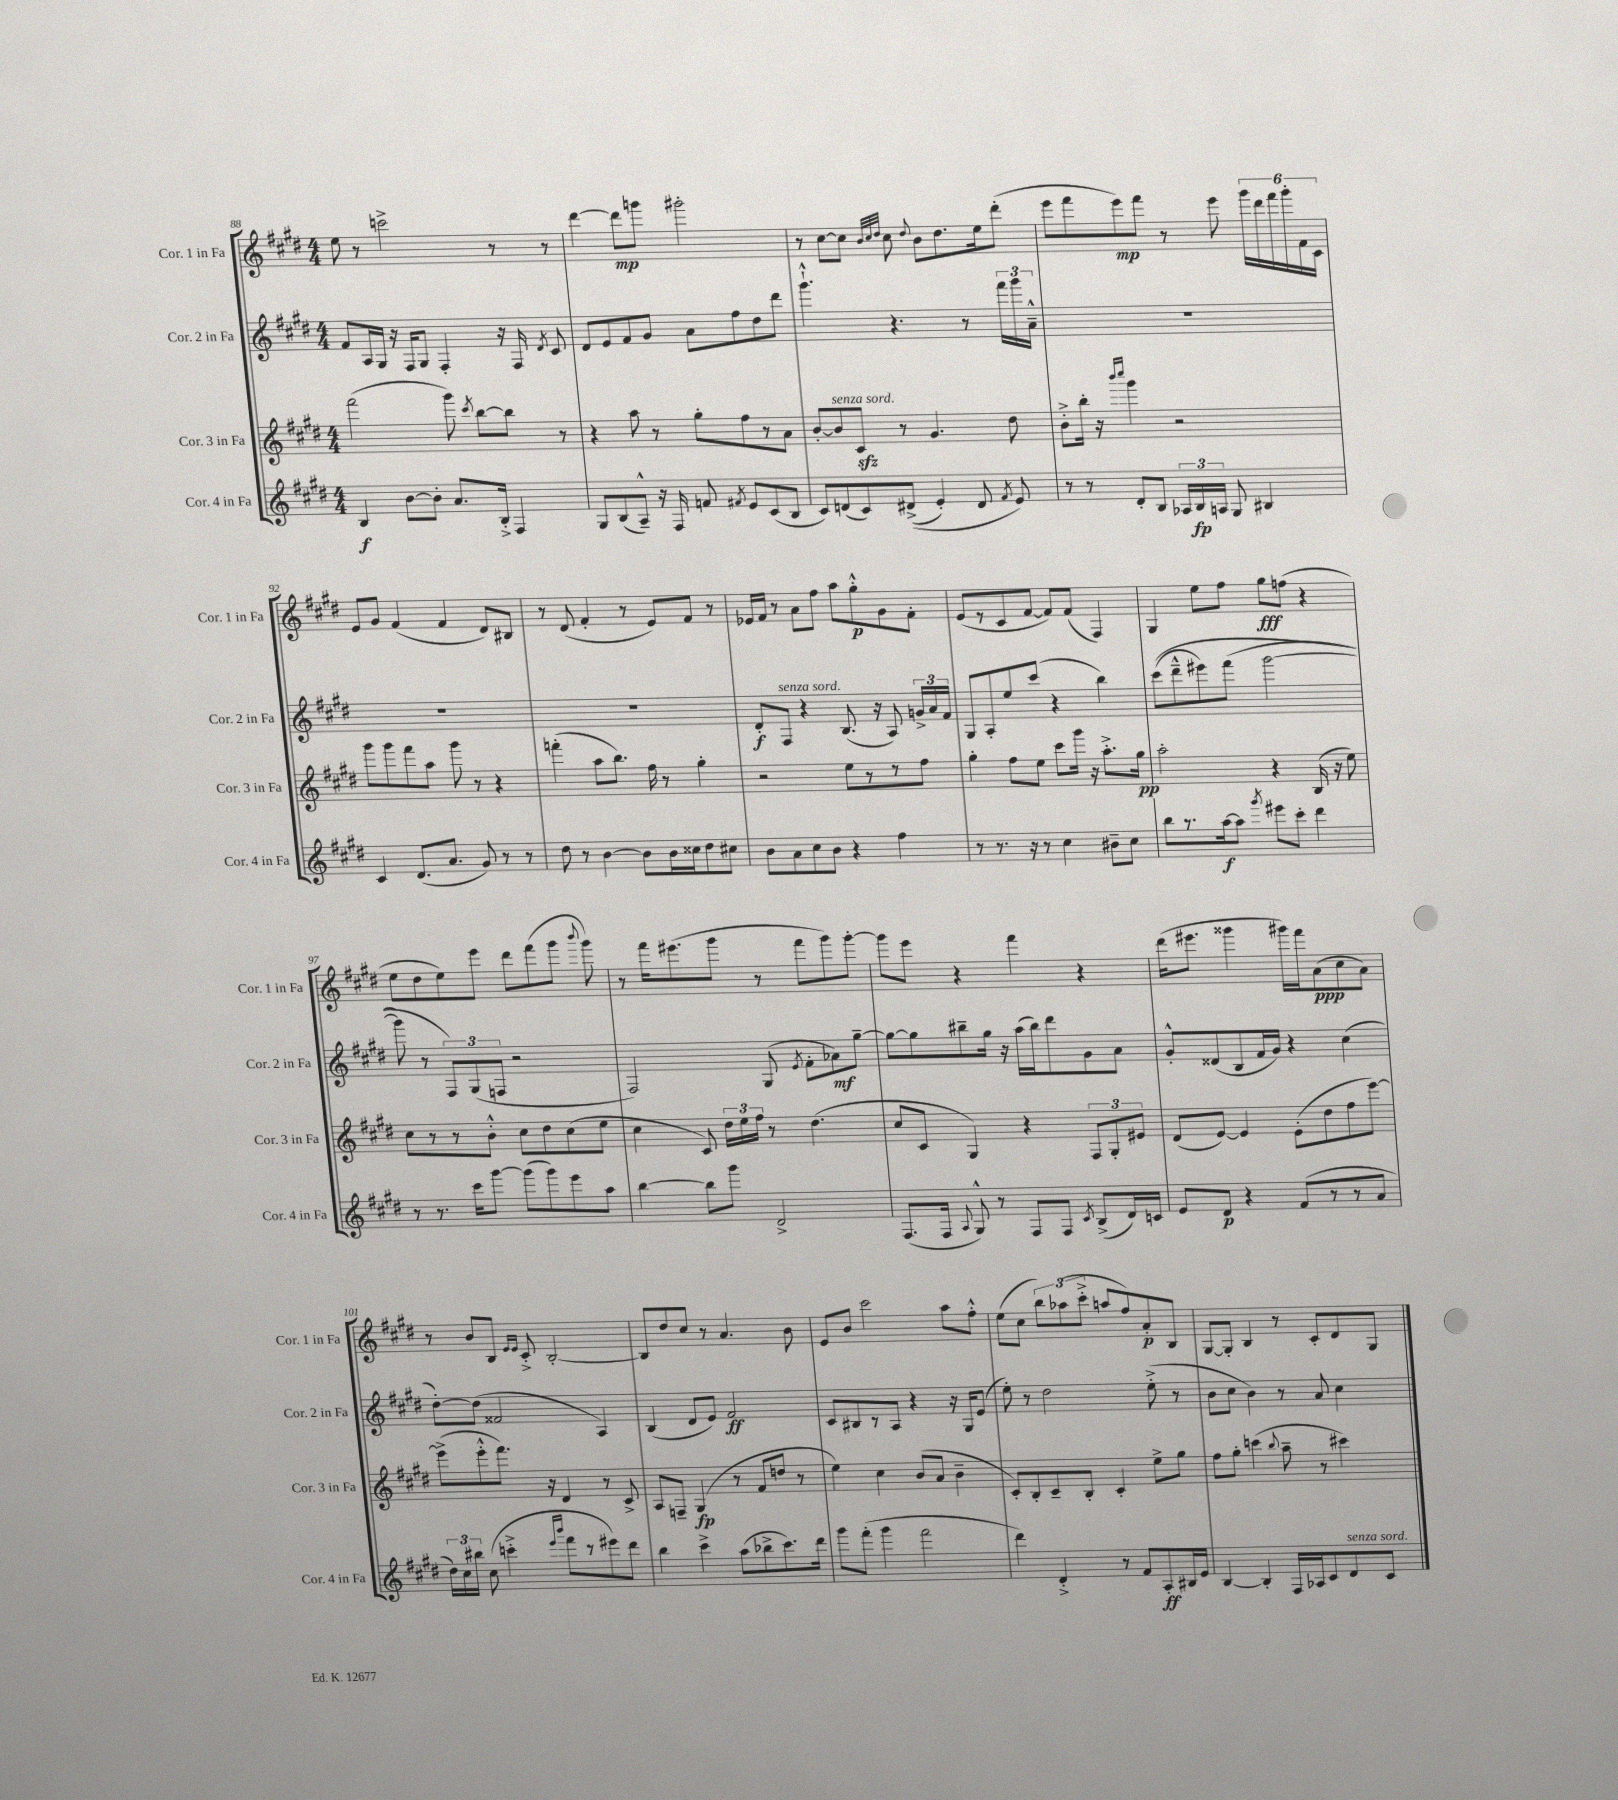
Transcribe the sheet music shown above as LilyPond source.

<<
\new StaffGroup <<
\new Staff = "s0" \with { instrumentName = "Cor. 1 in Fa" shortInstrumentName = "Cor. 1 in Fa" } {
    \clef treble \key e \major \numericTimeSignature \time 4/4
    \autoBeamOff e''8 r8 c'''2-> r8 r8 |
    dis'''4~ dis'''8[\mp g'''8] gis'''2-. |
    r8 cis''8[~ cis''8] \grace { b'32[ cis''32 dis''32] } cis''8 \appoggiatura { dis''8 } b'8[ dis''8. e''16 dis'''8]-.( |
    e'''8[ fis'''8 e'''8\mp) fis'''8] r8 e'''8 \tuplet 6/4 { gis'''16[ dis'''16 fis'''16 gis'''16-. fis'16 cis'16] } |
    e'8[ gis'8] fis'4( fis'4 dis'8[) bis8] |
    r8 dis'8( fis'4-. r8 e'8[) fis'8] r8 |
    ees'16[ fis'16] r8 a'8[ fis''8] a''8[ gis''8-.-^\p gis'8 fis'8]-. |
    e'8[( r8 cis'8 fis'8]~ fis'8[) fis'8]( fis4) |
    gis4 e''8[ fis''8] gis''8[\fff f''8]( r4 |
    e''8[ dis''8 e''8) e'''8] dis'''8[ fis'''8( gis'''8] \appoggiatura { b'''8 } gis'''8) |
    r8 fis'''16[ eis'''8.( gis'''8] r8 fis'''8[ gis'''8) gis'''8]~-. |
    gis'''8[ e'''8] r4 fis'''4 r4 |
    dis'''16[( eis'''8.] gisis'''4 gis'''16[) fis'''16 a'8\ppp( cis''8 a'8]) |
    r8 b'8[ b8] \grace { e'16[ e'16] } cis'8-.-> b2~-. |
    b8[ dis''8 cis''8] r8 a'4. b'8 |
    e'8[ b'8] cis'''2 a''8[ fis''8]-.-^ |
    e''8[( cis''8] \tuplet 3/2 { b''8[) aes''8( cis'''8]-.-> } a''8[ fis''8) a'8-.\p b8] |
    gis8[~ gis8]-. b4 r8 cis'8[-. dis'8 gis8] \bar "|." |
}
\new Staff = "s1" \with { instrumentName = "Cor. 2 in Fa" shortInstrumentName = "Cor. 2 in Fa" } {
    \clef treble \key e \major \numericTimeSignature \time 4/4
    \autoBeamOff fis'8[ a16 gis16] r16 fis16[ gis8] fis4-. r16 fis16 \acciaccatura { dis'8 } cis'8 |
    dis'8[ e'8 fis'8 gis'8] a'8[ fis''8 dis''8 dis'''8] |
    gis'''4.-!-^ r4. r8 \tuplet 3/2 { fis'''16[ gis'''16 a'16]---^ } |
    R1 |
    R1 |
    R1 |
    dis'8[-.\f fis8]^\markup { \italic "senza sord." } r4 b8.( r16 a8) \tuplet 3/2 { g'16[-> a'16 fis'16] } |
    gis8[ a8-. e''8 cis'''8]( r4 b''4) |
    cis'''8[(\( dis'''8---^ eis'''8) fis'''8]( gis'''2~ |
    gis'''8\) r8 \tuplet 3/2 { fis8[) gis8( f8] } r2 |
    fis2) gis8( \acciaccatura { e'8 } fis'8[-. aes'8\mf) gis''8]~-- |
    gis''8[~ gis''8 bis''8-- gis''16] r16 a''16[( bis''16) dis'''8 gis'8 a'8] |
    gis'8[-.-^ disis'8( b8 fis'16 gis'16]) r4 cis''4( |
    dis''8[~-.) dis''8]( fisis'2 a4) |
    b4( dis'8[ e'8]) fis'2\ff |
    cis'8[ bis8 r8 a8] r4 r16 gis16[ e'8]( |
    e''8-.) r8 dis''2 e''8-.->( r8 |
    b'8[ cis''8] b'4) r8 a'8 cis''4 \bar "|." |
}
\new Staff = "s2" \with { instrumentName = "Cor. 3 in Fa" shortInstrumentName = "Cor. 3 in Fa" } {
    \clef treble \key e \major \numericTimeSignature \time 4/4
    \autoBeamOff fis'''2( gis'''8) \acciaccatura { cis'''8 } b''8[~ b''8] r8 |
    r4 a''8 r8 gis''8[-. fis''8 r8 a'8] |
    b'8[~-. b'8^\markup { \italic "senza sord." } cis'8]\sfz r8 gis'4. dis''8 |
    b'8[-.-> b''16]-. r16 \grace { b'''16[ cis''''16] } gis'''4 r2 |
    gis'''8[ gis'''8 fis'''8 a''8] gis'''8 r8 r4 |
    f'''4-.( a''8[ b''8.]) fis''16 r8 gis''4-. |
    r2 e''8[ r8 r8 fis''8] |
    gis''4-. fis''8[ e''8] cis'''8[ gis'''16] r16 a''8.[-.-> gis''16]\pp |
    a''2-. r4 b16( r16 e''8) |
    cis''8[ r8 r8 b'8]-.-^ cis''8[ dis''8 cis''8( e''8] |
    cis''4 cis'8) \tuplet 3/2 { dis''16[ e''16 fis''16] } r8 dis''4.( |
    cis''8[ cis'8] gis4) r4 \tuplet 3/2 { fis8[ gis8-. eis'8] } |
    dis'8[( e'8]~) e'4 e'8[-.( dis''8 fis''8 e'''8]~) |
    e'''8[->( e'''8-.-^ fis'''8.]) r16 dis'4 r8 cis'8-> |
    a8[ f8]-- gis4\fp( r8 fis'8[ d''8] r8 |
    e''4) cis''4 b'8[( a'8] b'4-- |
    cis'8[-.) b8-. cis'8-- b8]-. cis'4-. e''8[-> gis''8] |
    fis''8[ gis''8]-. c'''4( \appoggiatura { b''8 } a''8-- r8 cis'''4) \bar "|." |
}
\new Staff = "s3" \with { instrumentName = "Cor. 4 in Fa" shortInstrumentName = "Cor. 4 in Fa" } {
    \clef treble \key e \major \numericTimeSignature \time 4/4
    \autoBeamOff b4\f b'8[~ b'8]-. a'8.[ b16]-.-> fis4 |
    gis8[ b8( a8]---^) r16 fis16 f'8 \acciaccatura { fis'8 } e'8[ cis'8( b8] |
    cis'8[) d'8( cis'8) dis'8]->(\( e'4-.) dis'8 \acciaccatura { fis'8 } e'8\) |
    r8 r8 dis'8[-. b8] \tuplet 3/2 { aes16[ b16\fp a16] } gis8 bis4 |
    cis'4 dis'8.[( a'8.] gis'8) r8 r8 |
    dis''8 r8 b'4~ b'8[ b'16 cisis''16 dis''8 cis''8] |
    b'8[ a'8 cis''8 b'8] r4 fis''4 |
    r8 r8. r16 r8 cis''4 bis'8[-- cis''8] |
    b''8[ r8. a''16~\f a''8] \acciaccatura { gis'''8 } eis'''8[ cis'''8]-. dis'''4 |
    r8 r8. cis'''16[ gis'''8]~ gis'''8[( gis'''8) e'''8 a''8] |
    b''4~ b''8[ gis'''8] dis'2-> |
    fis8.[( fis16] \appoggiatura { a8 } gis8-^) r8 fis8[ fis8] \acciaccatura { cis'8 } b8[->( dis'16) c'16] |
    e'8[ dis'8]\p r4 fis'8[( r8 r8 a'8] |
    \tuplet 3/2 { dis''16[) cis''16 bis''16] } cis''8( c'''4-.-> \grace { e'''16[ b'''16] } fis'''8[ r8 eis'''8) dis'''8] |
    b''4 cis'''4-> a''8[( bes''8-> cis'''8.) dis'''16] |
    gis'''8[ fis'''8]-.( gis'''4 fis'''2 |
    dis'''4) dis'4-.-> r8 fis'8[ a8-.\ff bis16 e'16] |
    b4~ b4-. fis16[ aes16 cis'8 dis'8^\markup { \italic "senza sord." } cis'8] \bar "|." |
}
>>
>>
\layout { \context { \Score currentBarNumber = #88 } }
